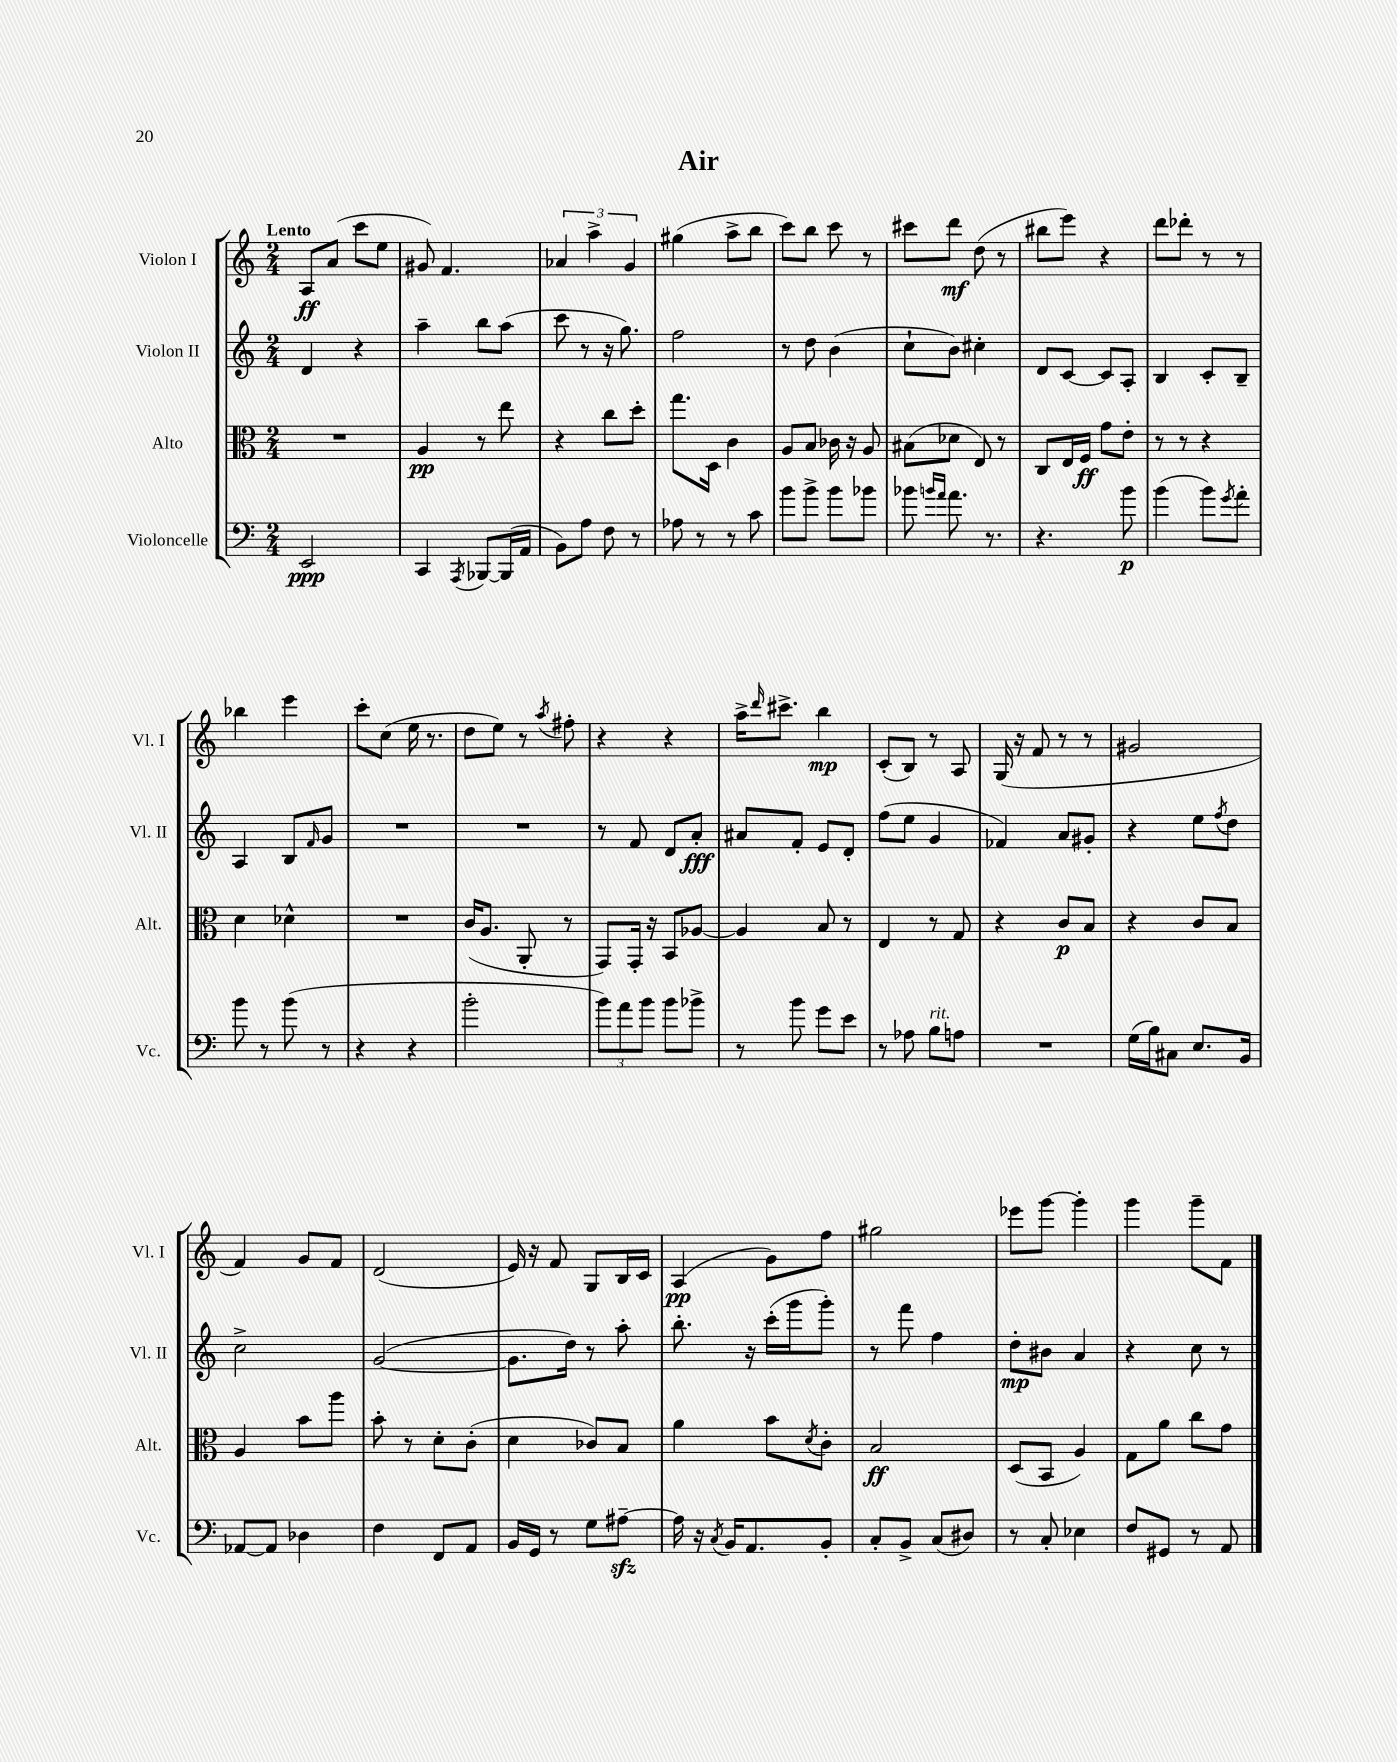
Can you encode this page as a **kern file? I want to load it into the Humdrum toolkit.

**kern	**dynam	**kern	**dynam	**kern	**dynam	**kern	**dynam
*part4	*part4	*part3	*part3	*part2	*part2	*part1	*part1
*staff4	*staff4	*staff3	*staff3	*staff2	*staff2	*staff1	*staff1
*I"Violoncelle	*	*I"Alto	*	*I"Violon II	*	*I"Violon I	*
*I'Vc.	*	*I'Alt.	*	*I'Vl. II	*	*I'Vl. I	*
*clefF4	*	*clefC3	*	*clefG2	*	*clefG2	*
*k[]	*	*k[]	*	*k[]	*	*k[]	*
*M2/4	*	*M2/4	*	*M2/4	*	*M2/4	*
=1	=1	=1	=1	=1	=1	=1	=1
!	!	!	!	!	!	!LO:TX:a:B:t=Lento	!
2EE/	ppp	2r	.	4d/	.	8A/L	ff
.	.	.	.	.	.	(8a/J	.
.	.	.	.	4r	.	8ccc\L	.
.	.	.	.	.	.	8ee\J	.
=2	=2	=2	=2	=2	=2	=2	=2
4CC/	.	4A/	pp	4aa~\	.	8g#X/)	.
.	.	.	.	.	.	4.f/	.
8qAAA/	.	.	.	.	.	.	.
[8BBB-X/L	.	8r	.	8bb\L	.	.	.
(16BBB-/L]	.	8ee\	.	(8aa\J	.	.	.
16AA/JJ	.	.	.	.	.	.	.
=3	=3	=3	=3	=3	=3	=3	=3
8BB\L)	.	4r	.	8ccc\	.	6a-X/	.
8A\J	.	.	.	8r	.	.	.
.	.	.	.	.	.	6aa^\	.
8F\	.	8cc\L	.	16r	.	.	.
.	.	.	.	8.gg\)	.	.	.
.	.	.	.	.	.	6g/	.
8r	.	8dd'\J	.	.	.	.	.
=4	=4	=4	=4	=4	=4	=4	=4
8A-X\	.	8.gg\L	.	2ff\	.	(4gg#X\	.
8r	.	.	.	.	.	.	.
.	.	16D\Jk	.	.	.	.	.
8r	.	4c\	.	.	.	8aa^\L	.
8c\	.	.	.	.	.	8bb\J	.
=5	=5	=5	=5	=5	=5	=5	=5
8b\L	.	8A/L	.	8r	.	8ccc\L)	.
8b^\J	.	8B/J	.	8dd\	.	8bb\J	.
8b\L	.	16c-X\	.	(4b\	.	8ccc\	.
.	.	16r	.	.	.	.	.
8b-X\J	.	8A/	.	.	.	8r	.
=6	=6	=6	=6	=6	=6	=6	=6
8b-X\	.	(8B#X\L	.	8cc`\L	.	8ccc#X\L	.
16qqbn/LL	.	.	.	.	.	.	.
16qqa/JJ	.	.	.	.	.	.	.
8.a\	.	8d-X\J	.	8b\J)	.	8ddd\J	mf
.	.	8E/)	.	4cc#X'\	.	(8dd\	.
8.r	.	.	.	.	.	.	.
.	.	8r	.	.	.	8r	.
=7	=7	=7	=7	=7	=7	=7	=7
4.r	.	8C/L	.	8d/L	.	8bb#X\L	.
.	.	16E/L	.	[8c/J	.	8eee\J)	.
.	.	16F/JJ	ff	.	.	.	.
.	.	8g\L	.	8c/L]	.	4r	.
8b\	p	8e'\J	.	8A'/J	.	.	.
=8	=8	=8	=8	=8	=8	=8	=8
(4b\	.	8r	.	4B/	.	8ddd\L	.
.	.	8r	.	.	.	8ddd-X'\J	.
8b\L)	.	4r	.	8c'/L	.	8r	.
8qg/	.	.	.	.	.	.	.
8a'\J	.	.	.	8B~/J	.	8r	.
!!LO:LB:g=z
=9	=9	=9	=9	=9	=9	=9	=9
8b\	.	4d\	.	4A/	.	4bb-X\	.
8r	.	.	.	.	.	.	.
(8b\	.	4d-X^^\	.	8B/L	.	4eee\	.
.	.	.	.	16qqf/	.	.	.
8r	.	.	.	8g/J	.	.	.
=10	=10	=10	=10	=10	=10	=10	=10
4r	.	2r	.	2r	.	8ccc'\L	.
.	.	.	.	.	.	(8cc\J	.
4r	.	.	.	.	.	16ee\	.
.	.	.	.	.	.	8.r	.
=11	=11	=11	=11	=11	=11	=11	=11
2b'\	.	(16c/KL	.	2r	.	8dd\L	.
.	.	8.A/J	.	.	.	.	.
.	.	.	.	.	.	8ee\J)	.
.	.	8AA'/	.	.	.	8r	.
.	.	.	.	.	.	8qaa/	.
.	.	8r	.	.	.	8ff#X'\	.
=12	=12	=12	=12	=12	=12	=12	=12
12b\L)	.	8GG/L)	.	8r	.	4r	.
12a\	.	.	.	.	.	.	.
.	.	16GG'/Jk	.	8f/	.	.	.
12b\J	.	.	.	.	.	.	.
.	.	16r	.	.	.	.	.
8b\L	.	8BB/L	.	8d/L	.	4r	.
8b-X^\J	.	[8A-X/J	.	8a'/J	fff	.	.
=13	=13	=13	=13	=13	=13	=13	=13
8r	.	4A-/]	.	8a#X/L	.	16aa^\KL	.
.	.	.	.	.	.	16qqddd/	.
.	.	.	.	.	.	8.ccc#X^\J	.
8b\	.	.	.	8f'/J	.	.	.
8g\L	.	8B/	.	8e/L	.	4bb\	mp
8e\J	.	8r	.	8d'/J	.	.	.
=14	=14	=14	=14	=14	=14	=14	=14
8r	.	4E/	.	(8ff\L	.	(8c'/L	.
8A-X\	.	.	.	8ee\J	.	8B/J)	.
!LO:TX:a:i:t=rit.	!	!	!	!	!	!	!
8B\L	.	8r	.	4g/	.	8r	.
8An\J	.	8G/	.	.	.	8A/	.
=15	=15	=15	=15	=15	=15	=15	=15
2r	.	4r	.	4f-X/)	.	(16G/	.
.	.	.	.	.	.	16r	.
.	.	.	.	.	.	8f/	.
.	.	8c/L	p	8a/L	.	8r	.
.	.	8B/J	.	8g#X'/J	.	8r	.
=16	=16	=16	=16	=16	=16	=16	=16
(16G\LL	.	4r	.	4r	.	2g#X/	.
16B\J)	.	.	.	.	.	.	.
8C#X\J	.	.	.	.	.	.	.
8.E/L	.	8c/L	.	8ee\L	.	.	.
.	.	.	.	8qff/	.	.	.
.	.	8B/J	.	8dd\J	.	.	.
16BB/Jk	.	.	.	.	.	.	.
!!LO:LB:g=z
=17	=17	=17	=17	=17	=17	=17	=17
[8AA-X/L	.	4A/	.	2cc^\	.	4f/)	.
8AA-/J]	.	.	.	.	.	.	.
4D-X\	.	8b\L	.	.	.	8g/L	.
.	.	8aa\J	.	.	.	8f/J	.
=18	=18	=18	=18	=18	=18	=18	=18
4F\	.	8b'\	.	([2g/	.	(2d/	.
.	.	8r	.	.	.	.	.
8FF/L	.	8d'\L	.	.	.	.	.
8AA/J	.	(8c'\J	.	.	.	.	.
=19	=19	=19	=19	=19	=19	=19	=19
16BB/LL	.	4d\	.	8.g\L]	.	16e/)	.
16GG/JJ	.	.	.	.	.	16r	.
8r	.	.	.	.	.	8f/	.
.	.	.	.	16dd\Jk)	.	.	.
8G\L	.	8c-X/L)	.	8r	.	8G/L	.
[8A#Xzz~\J	.	8B/J	.	8aa'\	.	16B/L	.
.	.	.	.	.	.	16c/JJ	.
=20	=20	=20	=20	=20	=20	=20	=20
16A#\]	.	4a\	.	8.bb'\	.	(4A/	pp
16r	.	.	.	.	.	.	.
8qC/	.	.	.	.	.	.	.
16BB/KL	.	.	.	.	.	.	.
8.AA/	.	.	.	16r	.	.	.
.	.	8b\L	.	(16ccc'\LL	.	8g\L)	.
.	.	.	.	16ggg\J	.	.	.
.	.	8qd/	.	.	.	.	.
8BB'/J	.	8c'\J	.	8ggg'\J)	.	8ff\J	.
=21	=21	=21	=21	=21	=21	=21	=21
8C'/L	.	2B/	ff	8r	.	2gg#X\	.
8BB^/J	.	.	.	8fff\	.	.	.
(8C/L	.	.	.	4ff\	.	.	.
8D#X/J)	.	.	.	.	.	.	.
=22	=22	=22	=22	=22	=22	=22	=22
8r	.	(8D/L	.	8dd'\L	mp	8eee-X\L	.
8C'/	.	8BB/J	.	8b#X\J	.	[8ggg\J	.
4E-X\	.	4A/)	.	4a/	.	4ggg'\]	.
=23	=23	=23	=23	=23	=23	=23	=23
8F/L	.	8G\L	.	4r	.	4ggg\	.
8GG#X/J	.	8a\J	.	.	.	.	.
8r	.	8cc\L	.	8cc\	.	8ggg~\L	.
8AA/	.	8g\J	.	8r	.	8f\J	.
==	==	==	==	==	==	==	==
*-	*-	*-	*-	*-	*-	*-	*-
